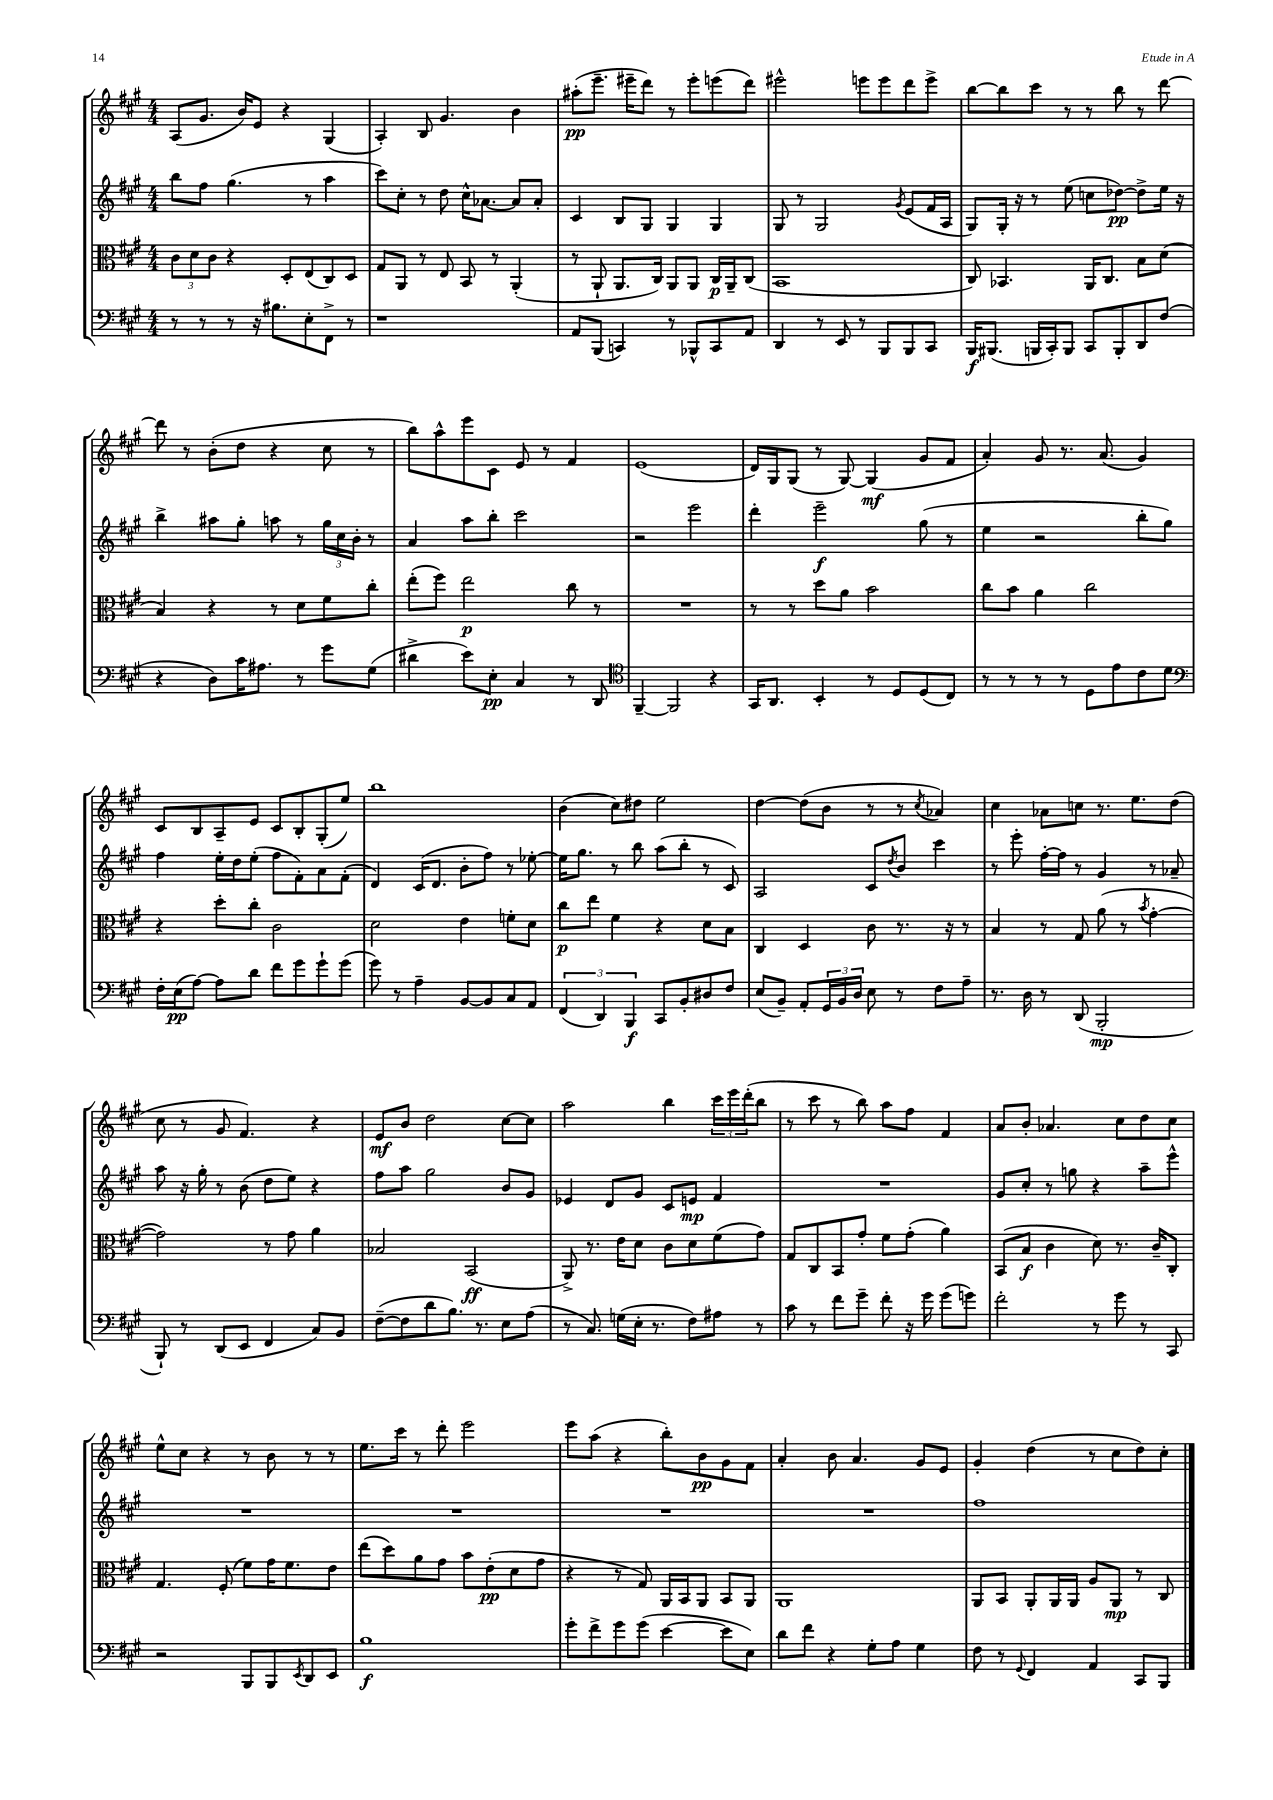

**kern	**kern	**kern	**kern
*staff4	*staff3	*staff2	*staff1
*clefF4	*clefC3	*clefG2	*clefG2
*k[f#c#g#]	*k[f#c#g#]	*k[f#c#g#]	*k[f#c#g#]
*M4/4	*M4/4	*M4/4	*M4/4
8r	12c#	8bb	(8A
.	12d	.	.
8r	.	8ff#	8.g#
.	12c#	.	.
8r	4r	(4.gg#	.
.	.	.	16b)
16r	.	.	8e
8.B#	.	.	.
.	8D'	.	4r
8E'	(8E	8r	.
8FF#^	8C#)	4aa	(4G#
8r	8D	.	.
=	=	=	=
1r	8G#	8ccc#)	4A')
.	8AA	8cc#'	.
.	8r	8r	8B
.	8E	8dd	4.g#
.	8BB	16cc#^^	.
.	.	[8.a-	.
.	8r	.	.
.	(4AA'	8a-]	4b
.	.	8a-'	.
=	=	=	=
8AA	8r	4c#	(8aa#'
(8BBB	8AA`	.	8.eee~
4CC)	8.AA	8B	.
.	.	.	16eee#~
.	.	8G#	8ddd)
.	16C#)	.	.
8r	8AA	4G#	8r
8BBB-^^	8AA	.	8eee#'
8CC	16C#	4G#	(8eee
.	16AA~	.	.
8AA	(8C#	.	8ddd)
=	=	=	=
4DD	1BB	8G#	2eee#^^
.	.	8r	.
8r	.	2G#	.
8EE	.	.	.
8r	.	.	8eee
8BBB	.	.	8eee
.	.	8qg#	.
8BBB	.	(8e	8ddd
8CC#	.	16f#	8eee^
.	.	16A	.
=	=	=	=
16BBB	8C#)	8G#)	[8bb
(8.BBB#	.	.	.
.	4.BB-	16G#'	8bb]
.	.	16r	.
16BBB	.	8r	8ccc#
16CC#')	.	.	.
8BBB	.	(8ee	8r
8CC#	16AA	8cc	8r
.	8.C#	.	.
8BBB'	.	[8dd-)	8bb
8DD	8B	8dd-^]	8r
(8F#	(8d	16ee	[8ddd
.	.	16r	.
=	=	=	=
4r	4B)	4bb^	8ddd]
.	.	.	8r
8D)	4r	8aa#	(8b'
16c#	.	8gg#'	8dd
8.A#	.	.	.
.	8r	8aa	4r
8r	8d	8r	.
8g#	8f#	24gg#	8cc#
.	.	24cc#	.
.	.	24b'	.
(8G#	8cc#'	8r	8r
=	=	=	=
4d#^	(8ee'	4a	8bb)
.	8ff#)	.	8aa^^
8e)	2ee	8aa	8eee
8E'	.	8bb'	8c#
4C#	.	2ccc#	8e
.	.	.	8r
8r	8cc#	.	4f#
8DD	8r	.	.
=	=	=	=
*clefC4	*	*	*
[4FF#~	1r	2r	(1e
2FF#]	.	.	.
.	.	2eee	.
4r	.	.	.
=	=	=	=
16GG#	8r	4ddd'	16d)
8.AA	.	.	16G#
.	8r	.	(8G#
4BB'	8dd	2eee~	8r
.	8a	.	[8G#)
8r	2b	.	(4G#]
8D	.	.	.
(8D	.	(8gg#	8g#
8C#)	.	8r	8f#
=	=	=	=
8r	8cc#	4ee	4a')
8r	8b	.	.
8r	4a	2r	8g#
8r	.	.	8.r
8D	2cc#	.	.
.	.	.	(8.a
8e	.	.	.
8c#	.	8bb'	4g#)
8d	.	8gg#)	.
=	=	=	=
*clefF4	*	*	*
16F#'	4r	4ff#	8c#
(16E	.	.	.
[8A)	.	.	8B
8A]	8dd'	16ee'	8A~
.	.	16dd	.
8d	8cc#'	(8ee'	8e
8f#	2c#	8ff#	8c#
8g#	.	8f#')	8B'
8g#`	.	8a	(8G#'
(8g#	.	(8f#'	8ee)
=	=	=	=
8g#)	2d	4d)	1bb
8r	.	.	.
4A~	.	(16c#	.
.	.	8.d	.
[8BB	4e	8b'	.
8BB]	.	8ff#)	.
8C#	8f'	8r	.
8AA	8d	[8ee-'	.
=	=	=	=
(6FF#	8cc#	16ee-]	(4b
.	.	8.gg#	.
.	8ee	.	.
6DD)	.	.	.
.	4f#	8r	8cc#)
6BBB	.	.	.
.	.	8bb	8dd#
8CC#	4r	(8aa	2ee
8BB'	.	8bb'	.
8D#	8d	8r	.
8F#	8B	8c#)	.
=	=	=	=
(8E	4C#	2A	[4dd
8BB~)	.	.	.
8AA'	4D	.	(8dd]
24GG#	.	.	8b
24BB	.	.	.
24D	.	.	.
8E	8c#	8c#	8r
.	.	8qdd	.
8r	8.r	8b	8r
.	.	.	8qcc#
8F#	.	4ccc#	4a-)
.	16r	.	.
8A~	8r	.	.
=	=	=	=
8.r	4B	8r	4cc#
.	.	8eee'	.
16D	.	.	.
8r	8r	[16ff#'	8a-
.	.	16ff#]	.
(8DD	8G#	8r	8cc
2BBB'	(8a	4g#	8.r
.	8r	.	.
.	.	.	8.ee
.	8qb	.	.
.	[4g#'	8r	.
.	.	8a-~	(8dd
=	=	=	=
8BBB`)	2g#])	8aa	8cc#
8r	.	16r	8r
.	.	16gg#'	.
(8DD	.	8r	8g#
8EE	.	(8b	4.f#)
4FF#	8r	8dd	.
.	8g#	8ee)	.
8C#)	4a	4r	4r
8BB	.	.	.
=	=	=	=
([8F#~	2B-	8ff#	8e
8F#]	.	8aa	8b
8d	.	2gg#	2dd
8.B)	.	.	.
.	(2BB	.	.
8.r	.	.	.
8E	.	8b	[8cc#
(8A	.	8g#	8cc#]
=	=	=	=
8r	8AA^)	4e-	2aa
8.C#)	8.r	.	.
.	.	8d	.
(16G	16e	.	.
16E'	8d	8g#	.
8.r	.	.	.
.	8c#	8c#	4bb
8F#)	8d	8e	.
8A#	(8f#	4f#	24ccc#
.	.	.	24eee
.	.	.	(24ddd'
8r	8g#)	.	8bb
=	=	=	=
8c#	8G#	1r	8r
8r	8C#	.	8ccc#
8f#	8BB	.	8r
8g#~	8g#'	.	8bb)
8f#'	8f#	.	8aa
16r	(8g#'	.	8ff#
16g#	.	.	.
(8g#	4a)	.	4f#
8g)	.	.	.
=	=	=	=
2f#'	(8BB	8g#	8a
.	8B	8cc#'	8b'
.	4c#	8r	4.a-
.	.	8gg	.
8r	8d)	4r	.
8g#	8.r	.	8cc#
8r	.	8aa~	8dd
.	16c#~	.	.
8CC#	8C#'	8eee^^	8cc#
=	=	=	=
2r	4.G#	1r	8ee^^
.	.	.	8cc#
.	.	.	4r
.	(8F#'	.	.
8BBB	8f#)	.	8r
8BBB	16g#	.	8b
.	8.f#	.	.
8qEE	.	.	.
8DD	.	.	8r
8EE	8e	.	8r
=	=	=	=
1B	(8ee	1r	8.ee
.	8dd)	.	.
.	.	.	16ccc#
.	8a	.	8r
.	8g#	.	8ddd'
.	8b	.	2eee
.	(8e'	.	.
.	8d	.	.
.	8g#	.	.
=	=	=	=
8g#'	4r	1r	8eee
8f#^	.	.	(8aa
8g#	8r	.	4r
(8g#	8G#)	.	.
[4e	16AA	.	8bb')
.	16BB	.	.
.	8AA	.	8b
8e]	8BB	.	8g#
8E)	8AA	.	8f#
=	=	=	=
8d	1AA	1r	4a'
8f#	.	.	.
4r	.	.	8b
.	.	.	4.a
8G#'	.	.	.
8A	.	.	.
4G#	.	.	8g#
.	.	.	8e
=	=	=	=
8F#	8AA	1ff#	4g#'
8r	8BB	.	.
8qqGG#	.	.	.
4FF#	8AA'	.	(4dd
.	16AA	.	.
.	16AA	.	.
4AA	8A	.	8r
.	8AA	.	8cc#
8CC#	8r	.	8dd)
8BBB	8C#	.	8cc#'
==	==	==	==
*-	*-	*-	*-
